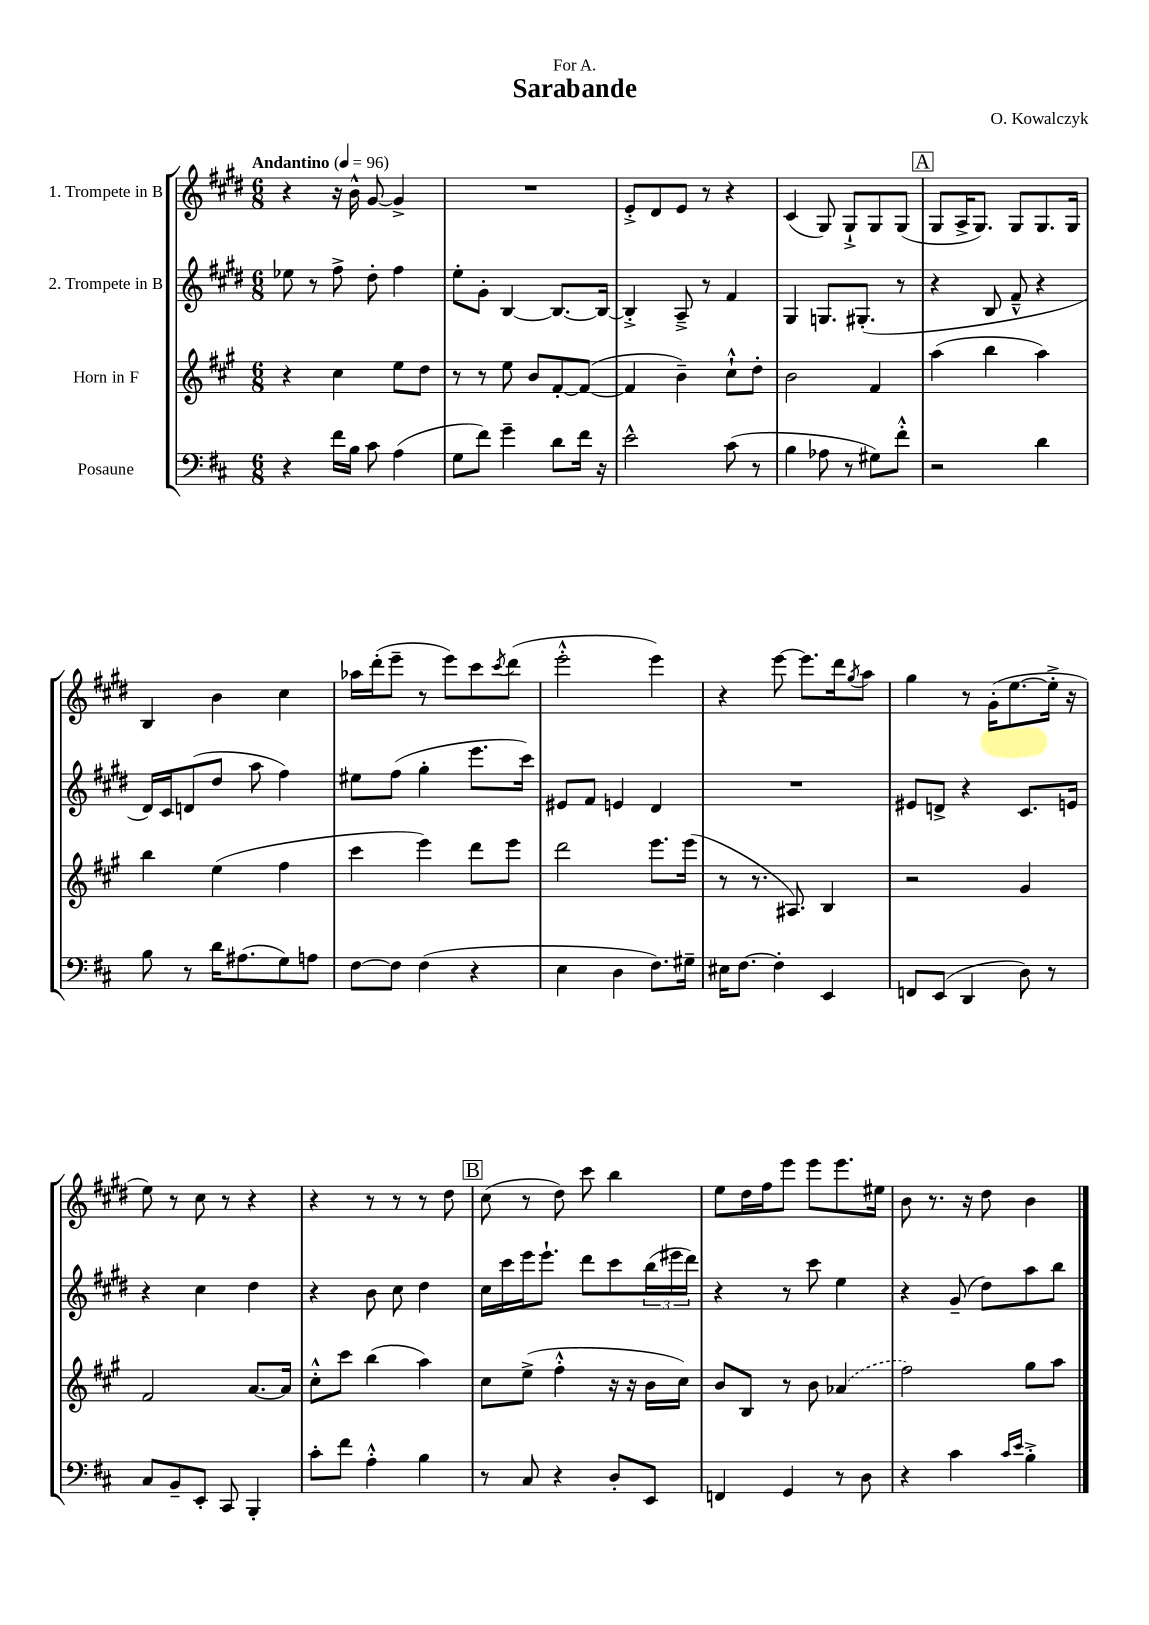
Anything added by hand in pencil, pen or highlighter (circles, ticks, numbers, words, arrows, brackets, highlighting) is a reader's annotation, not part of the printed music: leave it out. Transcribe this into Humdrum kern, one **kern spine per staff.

**kern	**kern	**kern	**kern
*staff4	*staff3	*staff2	*staff1
*clefF4	*clefG2	*clefG2	*clefG2
*k[f#c#]	*k[f#c#g#]	*k[f#c#g#d#]	*k[f#c#g#d#]
*M6/8	*M6/8	*M6/8	*M6/8
*MM96	*MM96	*MM96	*MM96
4r	4r	8ee-	4r
.	.	8r	.
16f#	4cc#	8ff#^	16r
16B	.	.	16b^^
8c#	.	8dd#'	[8g#
(4A	8ee	4ff#	4g#^]
.	8dd	.	.
=	=	=	=
8G	8r	8ee'	2.r
8f#)	8r	8g#'	.
4g~	8ee	[4B	.
.	8b	.	.
8d	[8f#'	8.B_	.
16f#	(8f#_	.	.
16r	.	16B_	.
=	=	=	=
2e^^	4f#]	4B'^]	8e'^
.	.	.	8d#
.	4b~)	8A~^	8e
.	.	8r	8r
(8c#	8cc#`^^	4f#	4r
8r	8dd'	.	.
=	=	=	=
4B	2b	4G#	(4c#
8A-	.	8.G	8G#)
8r	.	.	8G#`^
.	.	(8.G#'	.
8G#)	4f#	.	8G#
8f#'^^	.	8r	(8G#
=	=	=	=
2r	(4aa	4r	8G#
.	.	.	16A^
.	.	.	8.G#)
.	4bb	8B	.
.	.	8f#~^^	8G#
4d	4aa)	4r	8.G#
.	.	.	16G#
=	=	=	=
8B	4bb	16d#)	4B
.	.	16c#	.
8r	.	(8d	.
16d	(4ee	8dd#	4b
(8.A#	.	.	.
.	.	8aa	.
8G)	4ff#	4ff#)	4cc#
8A	.	.	.
=	=	=	=
[8F#	4ccc#	8ee#	16aa-
.	.	.	(16ddd#'
8F#]	.	(8ff#	8eee~
(4F#	4eee)	4gg#'	8r
.	.	.	8eee)
4r	8ddd	8.eee	8ccc#
.	.	.	8qccc#
.	8eee	.	(8ddd#
.	.	16ccc#)	.
=	=	=	=
4E	2ddd	8e#	2eee'^^
.	.	8f#	.
4D	.	4e	.
8.F#)	8.eee	4d#	4eee)
16G#~	(16eee	.	.
=	=	=	=
16E#	8r	2.r	4r
[8.F#	.	.	.
.	8.r	.	.
4F#']	.	.	[8eee
.	8.A#)	.	.
.	.	.	8.eee]
4EE	4B	.	.
.	.	.	16ddd#
.	.	.	8qgg#
.	.	.	8aa
=	=	=	=
8FF	2r	8e#	4gg#
(8EE	.	8d^	.
4DD	.	4r	8r
.	.	.	(16g#'
.	.	.	[8.ee
8D)	4g#	8.c#	.
8r	.	.	16ee'^]
.	.	16e	16r
=	=	=	=
8C#	2f#	4r	8ee)
8BB~	.	.	8r
8EE'	.	4cc#	8cc#
8CC#	.	.	8r
4BBB'	[8.a	4dd#	4r
.	16a]	.	.
=	=	=	=
8c#'	8cc#'^^	4r	4r
8f#	8ccc#	.	.
4A'^^	(4bb	8b	8r
.	.	8cc#	8r
4B	4aa)	4dd#	8r
.	.	.	8dd#
=	=	=	=
8r	8cc#	16cc#	(8cc#
.	.	16ccc#	.
8C#	(8ee^	16eee	8r
.	.	8.eee`	.
4r	4ff#'^^	.	8dd#)
.	.	8ddd#	8ccc#
8D'	16r	8ccc#	4bb
.	16r	.	.
8EE	16b	(24bb	.
.	.	24eee#	.
.	16cc#)	.	.
.	.	24ddd#)	.
=	=	=	=
4FF	8b	4r	8ee
.	8B	.	16dd#
.	.	.	16ff#
4GG	8r	8r	8eee
.	8b	8ccc#	8eee
8r	(4a-	4ee	8.eee
8D	.	.	.
.	.	.	16ee#
=	=	=	=
4r	2ff#)	4r	8b
.	.	.	8.r
4c#	.	(8g#~	.
.	.	.	16r
.	.	8dd#)	8dd#
16qqc#	.	.	.
16qqe	.	.	.
4B'^	8gg#	8aa	4b
.	8aa	8bb	.
==	==	==	==
*-	*-	*-	*-
